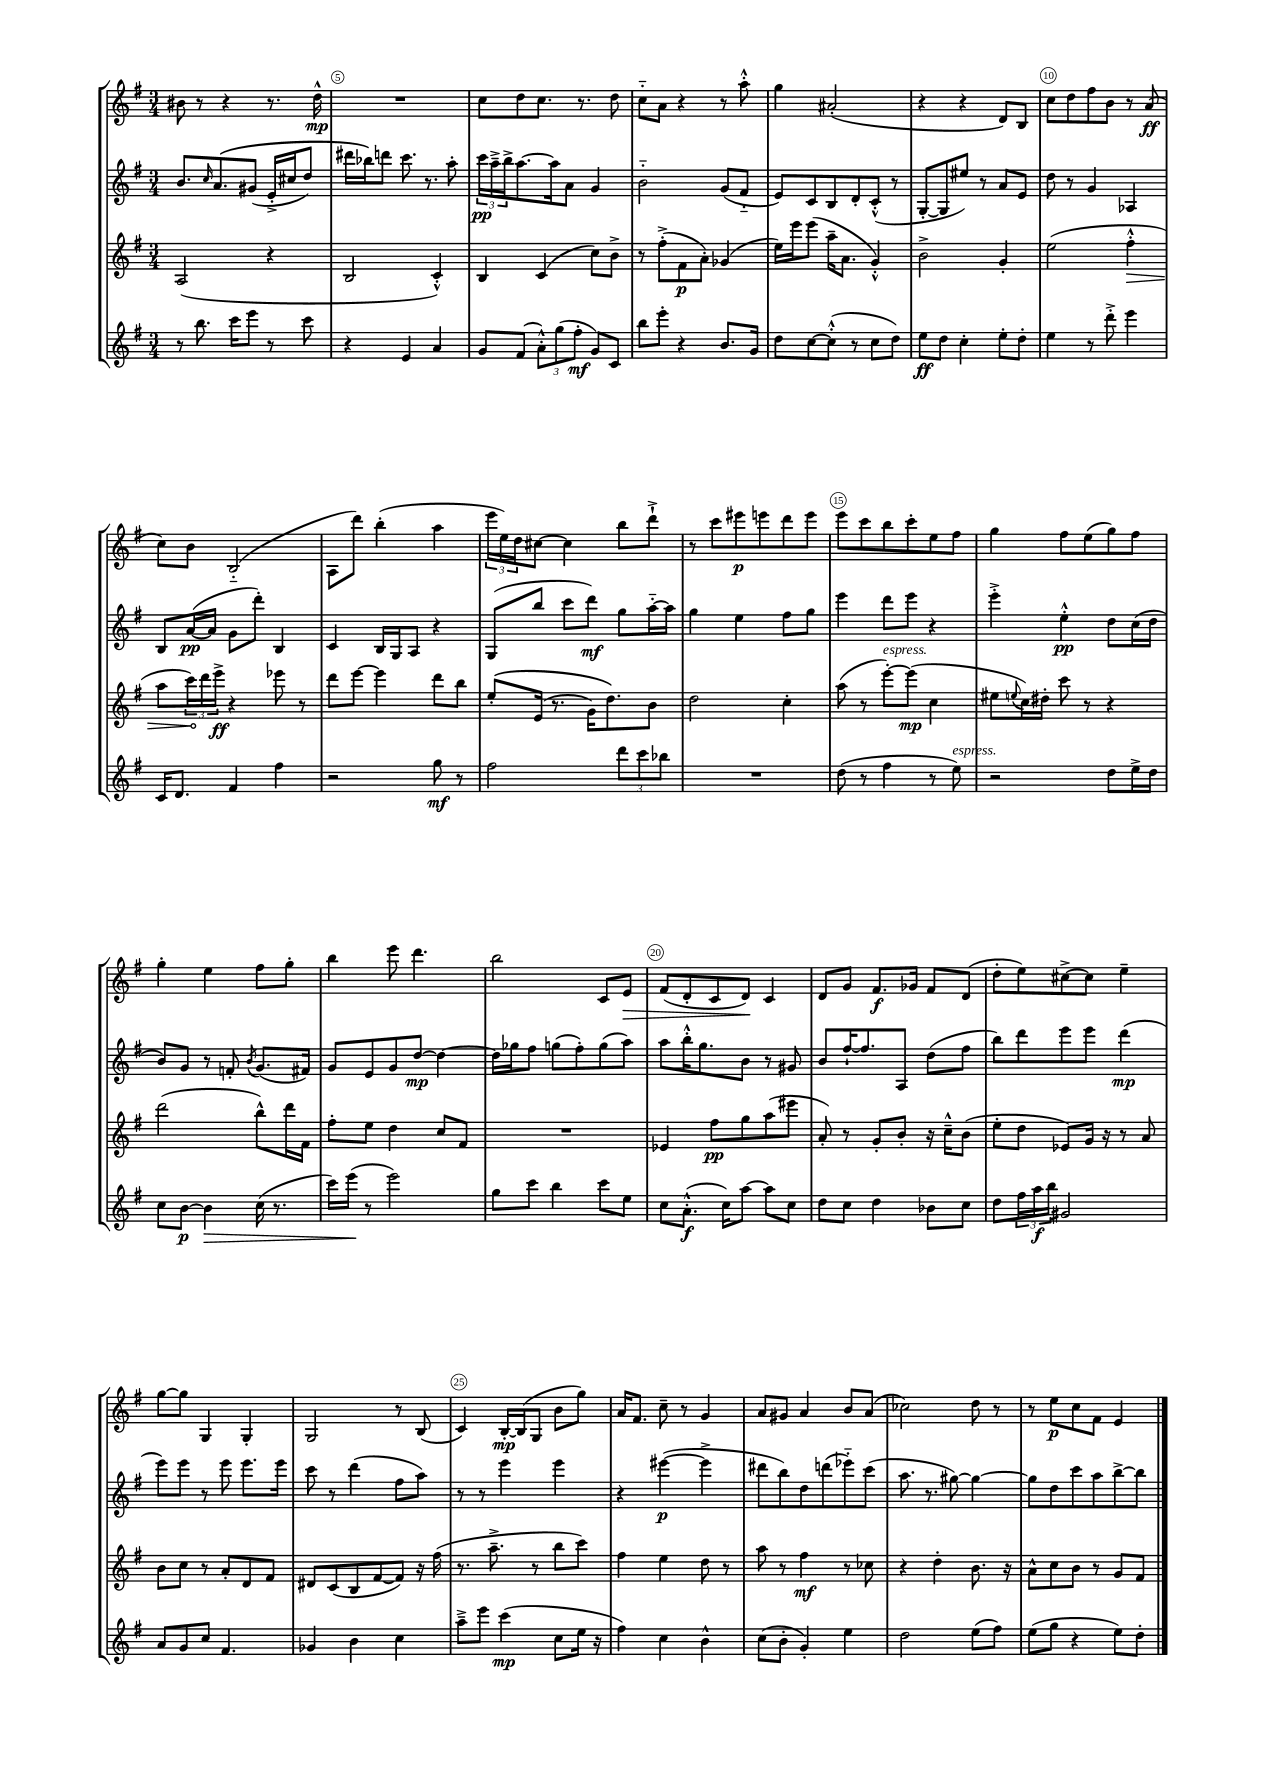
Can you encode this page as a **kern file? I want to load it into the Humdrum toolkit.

**kern	**dynam	**kern	**dynam	**kern	**dynam	**kern	**dynam
*part4	*part4	*part3	*part3	*part2	*part2	*part1	*part1
*staff4	*staff4	*staff3	*staff3	*staff2	*staff2	*staff1	*staff1
*clefG2	*	*clefG2	*	*clefG2	*	*clefG2	*
*k[f#]	*	*k[f#]	*	*k[f#]	*	*k[f#]	*
*M3/4	*	*M3/4	*	*M3/4	*	*M3/4	*
=4	=4	=4	=4	=4	=4	=4	=4
8r	.	(2A/	.	8.b/L	.	8b#X\	.
8.bb\	.	.	.	.	.	8r	.
.	.	.	.	16qqcc/	.	.	.
.	.	.	.	(8.a/	.	.	.
.	.	.	.	.	.	4r	.
16ccc\KL	.	.	.	.	.	.	.
8eee\J	.	.	.	(8g#X/J	.	.	.
8r	.	4r	.	16e'^/LL	.	8.r	.
.	.	.	.	16cc#X/J	.	.	.
8ccc\	.	.	.	8dd/J)	.	.	.
.	.	.	.	.	.	16dd^^\	mp
=5	=5	=5	=5	=5	=5	=5	=5
4r	.	2B/	.	16ddd#X\LL	.	2.r	.
.	.	.	.	16bb-X\J)	.	.	.
.	.	.	.	8dddn\J	.	.	.
4e/	.	.	.	8.ccc\	.	.	.
.	.	.	.	8.r	.	.	.
4a/	.	4c'^^/)	.	.	.	.	.
.	.	.	.	8aa'\	.	.	.
=6	=6	=6	=6	=6	=6	=6	=6
8g/L	.	4B/	.	24ccc\LL	pp	8cc\L	.
.	.	.	.	24aa~^\	.	.	.
.	.	.	.	24bb^\J	.	.	.
(8f#/J	.	.	.	[8.aa\	.	8dd\	.
12a'^^\L)	.	(4c/	.	.	.	8.cc\J	.
.	.	.	.	16aa\k]	.	.	.
(12gg\	.	.	.	.	.	.	.
.	.	.	.	8a\J	.	.	.
12ff#'\J	mf	.	.	.	.	.	.
.	.	.	.	.	.	8.r	.
8g/L)	.	8cc\L)	.	4g/	.	.	.
8c/J	.	8b^\J	.	.	.	8dd\	.
=7	=7	=7	=7	=7	=7	=7	=7
8bb\L	.	8r	.	2b\	.	8cc\L	.
8eee'\J	.	(8ff#'^\L	.	.	.	8a\J	.
4r	.	8f#\	p	.	.	4r	.
.	.	8a'\J)	.	.	.	.	.
8.b/L	.	(4g-X/	.	(8g/L	.	8r	.
.	.	.	.	8f#/J	.	8aa'^^\	.
16g/Jk	.	.	.	.	.	.	.
=8	=8	=8	=8	=8	=8	=8	=8
8dd\L	.	16ee\LL)	.	8e/L)	.	4gg\	.
.	.	16eee\J	.	.	.	.	.
[8cc\	.	(8eee\J	.	8c/	.	.	.
(8cc'^^\J]	.	16aa~\KL	.	8B/	.	(2a#X'/	.
.	.	8.a\J	.	.	.	.	.
8r	.	.	.	8d'/	.	.	.
8cc\L	.	4g'^^/)	.	(8c'^^/J	.	.	.
8dd\J)	.	.	.	8r	.	.	.
=9	=9	=9	=9	=9	=9	=9	=9
8ee\L	ff	2b^\	.	[8G'/L	.	4r	.
8dd\J	.	.	.	8G/]	.	.	.
4cc'\	.	.	.	8ee#X/J)	.	4r	.
.	.	.	.	8r	.	.	.
8ee'\L	.	4g'/	.	8a/L	.	8d/L)	.
8dd'\J	.	.	.	8e/J	.	8B/J	.
=10	=10	=10	=10	=10	=10	=10	=10
4ee\	.	(2ee\	.	8dd\	.	8cc\L	.
.	.	.	.	8r	.	8dd\	.
8r	.	.	.	4g/	.	8ff#\	.
8ddd'^\	.	.	.	.	.	8b\J	.
!	!	!	!LO:HP:b	!	!	!	!
4eee\	.	4ff#'^^\	>	4A-X/	.	8r	.
.	.	.	.	.	.	(8a/	ff
!!LO:LB:g=z
=11	=11	=11	=11	=11	=11	=11	=11
16c/KL	.	8aa\L	.	8B/L	.	8cc\L)	.
8.d/J	.	.	.	.	.	.	.
.	.	24ccc\L)	.	([16a/L	pp	8b\J	.
.	.	24ddd\	]	.	.	.	.
.	.	.	.	16a/JJ]	.	.	.
.	.	24eee^\JJ	ff	.	.	.	.
4f#/	.	4r	.	8g\L	.	(2B/	.
.	.	.	.	8ddd'\J)	.	.	.
4ff#\	.	8eee-X\	.	4B/	.	.	.
.	.	8r	.	.	.	.	.
=12	=12	=12	=12	=12	=12	=12	=12
2r	.	8ddd\L	.	4c/	.	8A\L	.
.	.	[8eee\J	.	.	.	8ddd\J)	.
.	.	4eee\]	.	16B/LL	.	(4bb'\	.
.	.	.	.	16G/J	.	.	.
.	.	.	.	8A/J	.	.	.
8gg\	mf	8ddd\L	.	4r	.	4aa\	.
8r	.	8bb\J	.	.	.	.	.
=13	=13	=13	=13	=13	=13	=13	=13
2ff#\	.	(8ee'/L	.	(8G/L	.	24eee\LL	.
.	.	.	.	.	.	24ee\)	.
.	.	.	.	.	.	24dd\J	.
.	.	(16e/Jk	.	8bb/J	.	[8cc#X\J	.
.	.	8.r	.	.	.	.	.
.	.	.	.	8ccc\L	.	4cc#\]	.
.	.	16g\KL)	.	8ddd\J)	mf	.	.
.	.	8.dd\)	.	.	.	.	.
12ddd\L	.	.	.	8gg\L	.	8bb\L	.
12ccc\	.	.	.	.	.	.	.
.	.	8b\J	.	[16aa\L	.	8ddd`^\J	.
12bb-X\J	.	.	.	.	.	.	.
.	.	.	.	16aa\JJ]	.	.	.
=14	=14	=14	=14	=14	=14	=14	=14
2.r	.	2dd\	.	4gg\	.	8r	.
.	.	.	.	.	.	8ccc\L	.
.	.	.	.	4ee\	.	8eee#X\	p
.	.	.	.	.	.	8eeen\	.
.	.	4cc'\	.	8ff#\L	.	8ddd\	.
.	.	.	.	8gg\J	.	8eee\J	.
=15	=15	=15	=15	=15	=15	=15	=15
(8dd\	.	(8aa\	.	4eee\	.	8eee\L	.
8r	.	8r	.	.	.	8ccc\	.
!	!	!LO:TX:a:i:t=espress.	!	!	!	!	!
4ff#\	.	[8eee'\L)	.	8ddd\L	.	8bb\	.
.	.	(8eee\J]	mp	8eee\J	.	8ccc'\	.
8r	.	4cc\	.	4r	.	8ee\	.
!LO:TX:a:i:t=espress.	!	!	!	!	!	!	!
8ee\)	.	.	.	.	.	8ff#\J	.
=16	=16	=16	=16	=16	=16	=16	=16
2r	.	8ee#X\L	.	4eee'^\	.	4gg\	.
.	.	8qqeen/	.	.	.	.	.
.	.	16cc\L)	.	.	.	.	.
.	.	16dd#X'\JJ	.	.	.	.	.
.	.	8ccc\	.	4ee'^^\	pp	8ff#\L	.
.	.	8r	.	.	.	(8ee\	.
8dd\L	.	4r	.	8dd\L	.	8gg\)	.
16ee^\L	.	.	.	(16cc\L	.	8ff#\J	.
16dd\JJ	.	.	.	16dd\JJ	.	.	.
!!LO:LB:g=z
=17	=17	=17	=17	=17	=17	=17	=17
8cc\L	.	(2ddd\	.	8b/L)	.	4gg'\	.
[8b\J	p	.	.	8g/J	.	.	.
!	!LO:HP:b	!	!	!	!	!	!
4b\]	>	.	.	8r	.	4ee\	.
.	.	.	.	8fn'/	.	.	.
.	.	.	.	8qb/	.	.	.
(16cc\	.	8bb^^\L)	.	(8.g/L	.	8ff#\L	.
8.r	.	.	.	.	.	.	.
.	.	16ddd\L	.	.	.	8gg'\J	.
.	.	16f#\JJ	.	16f#X/Jk)	.	.	.
=18	=18	=18	=18	=18	=18	=18	=18
16ccc\LL)	.	8ff#'\L	.	8g/L	.	4bb\	.
(16eee\JJ	.	.	.	.	.	.	.
8r	]	8ee\J	.	8e/	.	.	.
2eee\)	.	4dd\	.	8g/	.	8eee\	.
.	.	.	.	[8dd/J	mp	4.ddd\	.
.	.	8cc/L	.	4dd\_	.	.	.
.	.	8f#/J	.	.	.	.	.
=19	=19	=19	=19	=19	=19	=19	=19
8gg\L	.	2.r	.	16dd\LL]	.	2bb\	.
.	.	.	.	16gg-X\J	.	.	.
8ccc\J	.	.	.	8ff#\J	.	.	.
4bb\	.	.	.	(8ggn\L	.	.	.
.	.	.	.	8ff#'\)	.	.	.
8ccc\L	.	.	.	(8gg\	.	8c/L	.
!	!	!	!	!	!	!	!LO:HP:b
8ee\J	.	.	.	8aa\J)	.	8e/J	>
=20	=20	=20	=20	=20	=20	=20	=20
8cc\L	.	4e-X/	.	8aa\L	.	(8f#/L	.
(8.a'^^\J	f	.	.	16bb'^^\K	.	8d'/	.
.	.	.	.	8.gg\	.	.	.
.	.	8ff#\L	pp	.	.	8c/	.
16cc\KL)	.	.	.	.	.	.	.
[8aa\J	.	8gg\	.	8b\J	.	8d/J)	.
8aa\L]	.	(8aa\	.	8r	.	4c/	]
8cc\J	.	8eee#X\J	.	8g#X/	.	.	.
=21	=21	=21	=21	=21	=21	=21	=21
8dd\L	.	8a'/)	.	8b/L	.	8d/L	.
8cc\J	.	8r	.	[16ff#`/K	.	8g/J	.
.	.	.	.	8.ff#/]	.	.	.
4dd\	.	8g'/L	.	.	.	8.f#/L	f
.	.	8b'/J	.	8A/J	.	.	.
.	.	.	.	.	.	16g-X/Jk	.
8b-X\L	.	16r	.	(8dd\L	.	8f#/L	.
.	.	16cc~^^\KL	.	.	.	.	.
8cc\J	.	(8b\J	.	8ff#\J	.	(8d/J	.
=22	=22	=22	=22	=22	=22	=22	=22
8dd\L	.	8ee'\L	.	8bb\L)	.	8dd'\L	.
24ff#\L	.	8dd\J	.	8ddd\	.	8ee\)	.
24aa\	f	.	.	.	.	.	.
24bb\JJ	.	.	.	.	.	.	.
2g#X/	.	8e-X/L)	.	8eee\	.	[8cc#X^\	.
.	.	16g/Jk	.	8eee\J	.	8cc#\J]	.
.	.	16r	.	.	.	.	.
.	.	8r	.	(4ddd\	mp	4ee~\	.
.	.	8a/	.	.	.	.	.
!!LO:LB:g=z
=23	=23	=23	=23	=23	=23	=23	=23
8a/L	.	8b\L	.	8eee\L)	.	[8gg\L	.
8g/	.	8cc\J	.	8eee\J	.	8gg\J]	.
8cc/J	.	8r	.	8r	.	4G/	.
4.f#/	.	8a'/L	.	8eee\	.	.	.
.	.	8d/	.	8.eee\L	.	4G'/	.
.	.	8f#/J	.	.	.	.	.
.	.	.	.	16eee\Jk	.	.	.
=24	=24	=24	=24	=24	=24	=24	=24
4g-X/	.	8d#X/L	.	8ccc\	.	2G/	.
.	.	(8c/	.	8r	.	.	.
4b\	.	8B/	.	(4ddd\	.	.	.
.	.	[8f#/	.	.	.	.	.
4cc\	.	8f#/J])	.	8ff#\L	.	8r	.
.	.	16r	.	8aa\J)	.	(8B/	.
.	.	(16ff#\	.	.	.	.	.
=25	=25	=25	=25	=25	=25	=25	=25
8aa~^\L	.	8.r	.	8r	.	4c/)	.
8eee\J	.	.	.	8r	.	.	.
.	.	8.aa~^\	.	.	.	.	.
(4ccc\	mp	.	.	4eee\	.	[16B'/LL	mp
.	.	.	.	.	.	(16B/J]	.
.	.	8r	.	.	.	8G/J	.
8cc\L	.	8bb\L	.	4eee\	.	8b\L	.
16ee\Jk	.	8ccc\J)	.	.	.	8gg\J)	.
16r	.	.	.	.	.	.	.
=26	=26	=26	=26	=26	=26	=26	=26
4ff#\)	.	4ff#\	.	4r	.	16a/KL	.
.	.	.	.	.	.	8.f#/J	.
4cc\	.	4ee\	.	([4eee#X\	p	8cc~\	.
.	.	.	.	.	.	8r	.
4b^^\	.	8dd\	.	4eee#^\]	.	4g/	.
.	.	8r	.	.	.	.	.
=27	=27	=27	=27	=27	=27	=27	=27
(8cc\L	.	8aa\	.	8ddd#X\L	.	8a/L	.
8b'\J	.	8r	.	8bb\)	.	8g#X/J	.
4g'/)	.	4ff#\	mf	8dd\	.	4a/	.
.	.	.	.	(8dddn\	.	.	.
4ee\	.	8r	.	8eee-X\)	.	8b/L	.
.	.	8cc-X\	.	(8ccc\J	.	(8a/J	.
=28	=28	=28	=28	=28	=28	=28	=28
2dd\	.	4r	.	8.aa\	.	2cc-X\)	.
.	.	.	.	8.r	.	.	.
.	.	4dd'\	.	.	.	.	.
.	.	.	.	[8gg#X\)	.	.	.
(8ee\L	.	8.b\	.	4gg#\_	.	8dd\	.
8ff#\J)	.	.	.	.	.	8r	.
.	.	16r	.	.	.	.	.
=29	=29	=29	=29	=29	=29	=29	=29
(8ee\L	.	8a^^\L	.	8gg#\L]	.	8r	.
8gg\J	.	8cc\	.	8dd\	.	8ee\L	p
4r	.	8b\J	.	8ccc\	.	8cc\	.
.	.	8r	.	8aa\	.	8f#\J	.
8ee\L)	.	8g/L	.	[8bb^\	.	4e/	.
8dd'\J	.	8f#/J	.	8bb\J]	.	.	.
==	==	==	==	==	==	==	==
*-	*-	*-	*-	*-	*-	*-	*-
